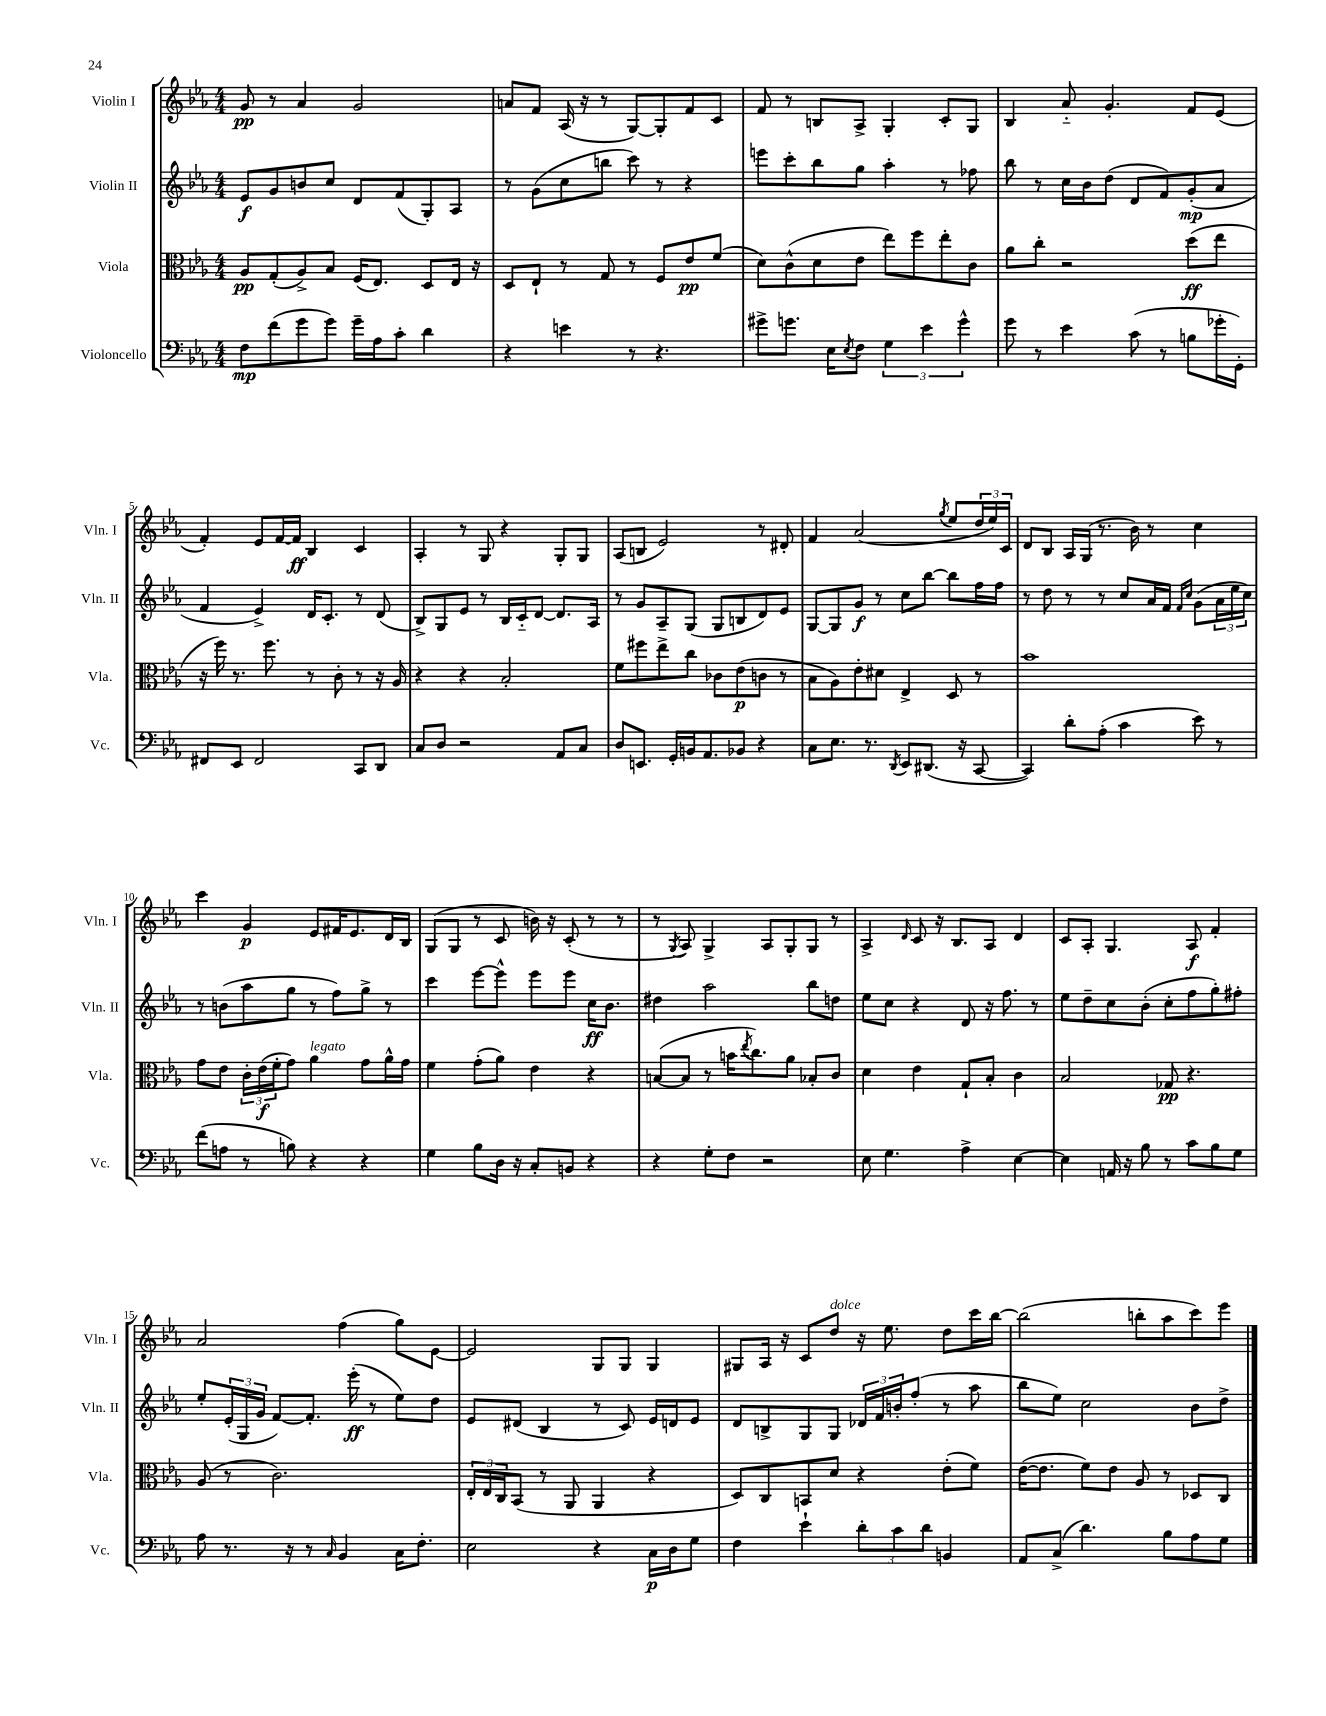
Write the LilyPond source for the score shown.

<<
\new StaffGroup <<
\new Staff = "s0" \with { instrumentName = "Violin I" shortInstrumentName = "Vln. I" } {
    \clef treble \key ees \major \numericTimeSignature \time 4/4
    g'8\pp r8 aes'4 g'2 |
    a'8 f'8 aes16( r16 r8 g8~) g8-. f'8 c'8 |
    f'8 r8 b8 aes8-> g4-. c'8-. g8 |
    bes4 aes'8-_ g'4.-. f'8 ees'8( |
    f'4-.) ees'8 f'16~ f'16\ff bes4 c'4 |
    aes4-. r8 g8 r4 g8-. g8 |
    aes8( b8 ees'2) r8 dis'8-. |
    f'4 aes'2( \acciaccatura { g''8 } ees''8 \tuplet 3/2 { d''16 ees''16) c'16 } |
    d'8 bes8 aes16 g16( r8. bes'16) r8 c''4 |
    c'''4 g'4\p ees'8 fis'16 ees'8. d'16 bes16 |
    g8( g8 r8 c'8 b'16) r16 c'8-.( r8 r8 |
    r8 \acciaccatura { g8 } aes8) g4-> aes8 g8-. g8 r8 |
    aes4-> \grace { d'16 } c'8 r16 bes8. aes8 d'4 |
    c'8 aes8-. g4. aes8\f f'4-. |
    aes'2 f''4( g''8) ees'8~ |
    ees'2 g8 g8 g4 |
    gis8 aes16 r16 c'8 d''8^\markup { \italic "dolce" } r16 ees''8. d''8 c'''16 bes''16~ |
    bes''2( b''8-. aes''8 c'''8) ees'''8 \bar "|." |
}
\new Staff = "s1" \with { instrumentName = "Violin II" shortInstrumentName = "Vln. II" } {
    \clef treble \key ees \major \numericTimeSignature \time 4/4
    ees'8\f g'8 b'8 c''8 d'8 f'8( g8-.) aes8 |
    r8 g'8( c''8 b''8 c'''8) r8 r4 |
    e'''8 c'''8-. bes''8 g''8 aes''4-. r8 fes''8 |
    bes''8 r8 c''16 bes'16 d''8( d'8 f'8) g'8-.\mp( aes'8 |
    f'4 ees'4->) d'16 c'8.-. r8 d'8( |
    bes8->) g8 ees'8 r8 bes16 c'16-_ d'8~ d'8. aes16 |
    r8 g'8 aes8-- g8( g8 b8 d'8) ees'8 |
    g8~ g8 g'8\f r8 c''8 bes''8~ bes''8 f''16 f''16 |
    r8 d''8 r8 r8 c''8 aes'16 f'16 \grace { f'16 c''16 } g'8( \tuplet 3/2 { aes'16 ees''16 c''16) } |
    r8 b'8( aes''8 g''8 r8 f''8) g''8-> r8 |
    c'''4 ees'''8~ ees'''8-^ ees'''8 ees'''8 c''16\ff bes'8. |
    dis''4 aes''2 bes''8 d''8 |
    ees''8 c''8 r4 d'8 r16 f''8. r8 |
    ees''8 d''8-- c''8 bes'8-.( c''8-. f''8 g''8-.) fis''8-. |
    ees''8-. \tuplet 3/2 { ees'16-.( g16 g'16 } f'8~) f'8.-. ees'''16-.\ff( r8 ees''8) d''8 |
    ees'8 dis'8( bes4 r8 c'8) ees'16 d'16 ees'8 |
    d'8 b8-> g8 g8 \tuplet 3/2 { des'16 f'16 b'16-. } f''8-.( r8 aes''8 |
    bes''8 ees''8) c''2 bes'8 d''8-> \bar "|." |
}
\new Staff = "s2" \with { instrumentName = "Viola" shortInstrumentName = "Vla." } {
    \clef alto \key ees \major \numericTimeSignature \time 4/4
    aes8\pp g8-.( aes8->) bes8 f16( ees8.) d8 ees16 r16 |
    d8 ees8-! r8 g8 r8 f8 ees'8\pp f'8( |
    d'8) c'8-^( d'8 ees'8 ees''8) f''8 ees''8-. c'8 |
    aes'8 c''8-. r2 d''8\ff( ees''8 |
    r16 f''16) r8. f''8. r8 c'8-. r8 r16 aes16 |
    r4 r4 bes2-. |
    f'8 fis''8 ees''8-> c''8 ces'8 ees'8\p( c'8 r8 |
    bes8 aes8) ees'8-. dis'8 ees4-> d8 r8 |
    bes'1 |
    g'8 ees'8 \tuplet 3/2 { c'16-. ees'16\f( f'16-. } g'8) aes'4^\markup { \italic "legato" } g'8 aes'16-^ g'16 |
    f'4 g'8-.( aes'8) ees'4 r4 |
    b8~( b8 r8 b'16 \acciaccatura { ees''8 } c''8.) aes'8 bes8-. c'8 |
    d'4 ees'4 g8-! bes8-. c'4 |
    bes2 ges8\pp r4. |
    aes8( r8 c'2.) |
    \tuplet 3/2 { ees16-. ees16 c16 } bes,8( r8 aes,8 aes,4 r4 |
    d8) c8 b,8 d'8 r4 ees'8-.( f'8) |
    ees'16~( ees'8. f'8) ees'8 aes8 r8 des8 c8 \bar "|." |
}
\new Staff = "s3" \with { instrumentName = "Violoncello" shortInstrumentName = "Vc." } {
    \clef bass \key ees \major \numericTimeSignature \time 4/4
    f8\mp f'8( g'8 g'8) g'16-- aes16 c'8-. d'4 |
    r4 e'4 r8 r4. |
    gis'8-> g'8. ees16 \acciaccatura { ees8 } f8 \tuplet 3/2 { g4 ees'4 g'4-^ } |
    g'8 r8 ees'4 c'8( r8 b8 ges'16-. g,16-.) |
    fis,8 ees,8 fis,2 c,8 d,8 |
    c8 d8 r2 aes,8 c8 |
    d8 e,8. g,16-. b,16 aes,8. bes,8 r4 |
    c8 ees8. r8. \acciaccatura { d,8 } ees,8 dis,8.( r16 c,8~ |
    c,4) d'8-. aes8-.( c'4 ees'8) r8 |
    f'8( a8 r8 b8) r4 r4 |
    g4 bes8 d16 r16 c8-. b,8 r4 |
    r4 g8-. f8 r2 |
    ees8 g4. aes4-> ees4~ |
    ees4 a,16 r16 bes8 r8 c'8 bes8 g8 |
    aes8 r8. r16 r8 \grace { c16 } bes,4 c16 f8.-. |
    ees2 r4 c16\p d16 g8 |
    f4 ees'4-! \tuplet 3/2 { d'8-. c'8 d'8 } b,4 |
    aes,8 c8->( d'4.) bes8 aes8 g8 \bar "|." |
}
>>
>>
